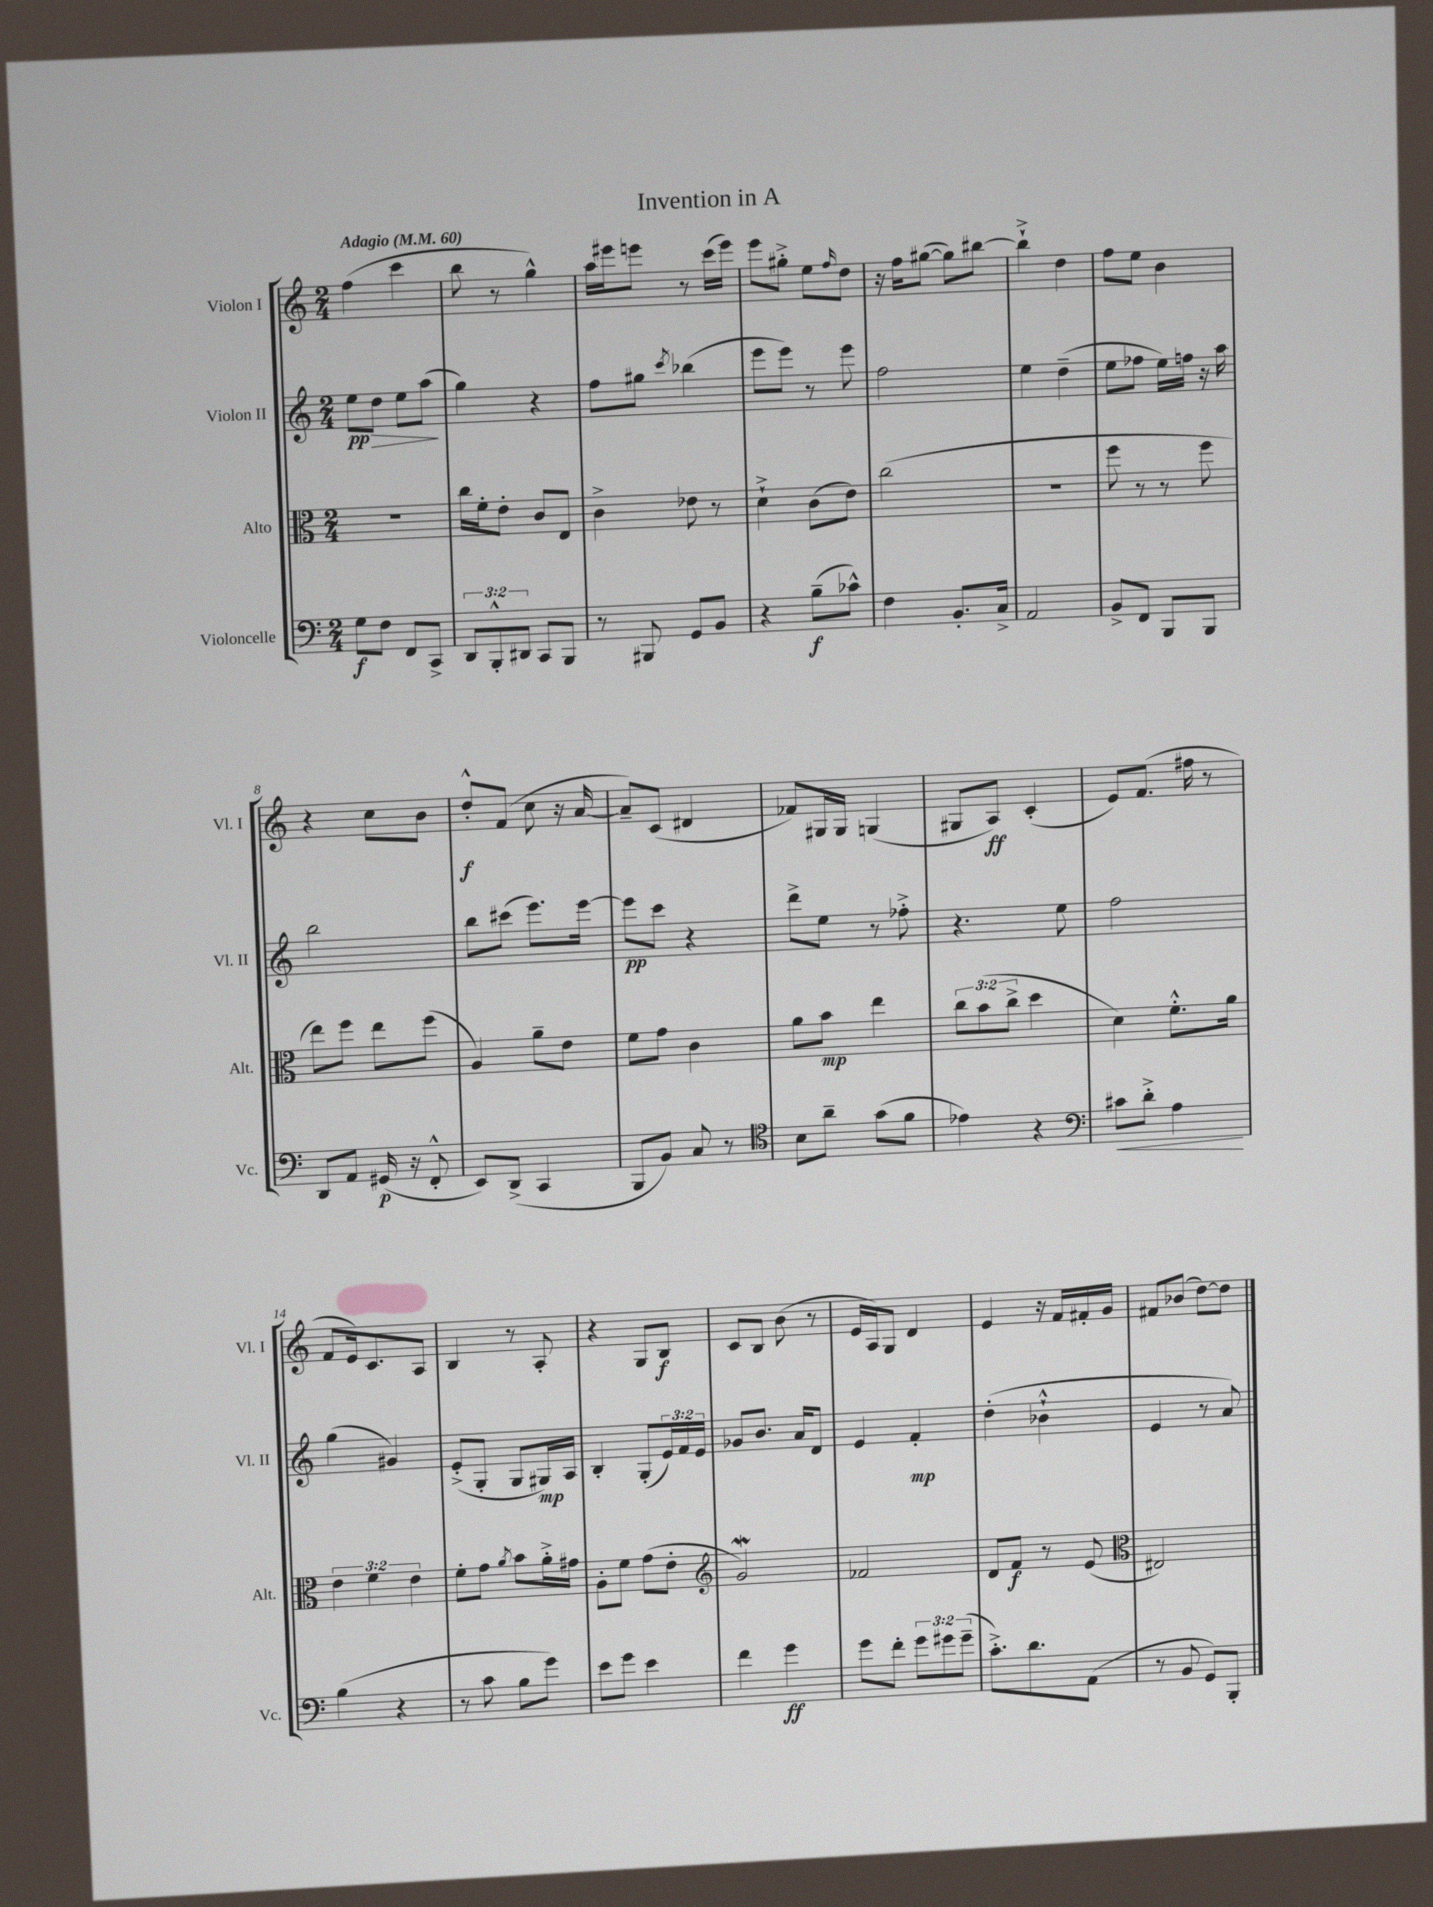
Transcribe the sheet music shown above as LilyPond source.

\header { title = "Invention in A" }
<<
\new StaffGroup <<
\new Staff = "s0" \with { instrumentName = "Violon I" shortInstrumentName = "Vl. I" } {
    \clef treble \key c \major \numericTimeSignature \time 2/4 \tempo "Adagio" 4 = 60
    f''4( c'''4 |
    b''8 r8 g''4-^) |
    a''16 eis'''16 e'''8 r8 c'''16( e'''16) |
    e'''8 gis''8-.-> e''8 \grace { f''16 } d''8 |
    r16 f''16 gis''8~( gis''8) bis''8~ |
    bis''4-!-> d''4 |
    f''8 e''8 b'4 |
    r4 c''8 b'8 |
    d''8-.-^\f f'8( c''8 r16 a'16~ |
    a'8--) c'8( dis'4 |
    fes'8) gis16 gis16 g4( |
    gis8 a8\ff) c'4-.( |
    e'8) f'8.( fis''16 r8 |
    f'8 e'16) c'8. a8 |
    b4 r8 a8-. |
    r4 g8 b8\f |
    c'8 b8 b'8( r8 |
    e'16 a16) g8 d'4 |
    e'4 r16 f'16 fis'16-. g'16 |
    fis'8 bes'8( d''8~) d''8 \bar "|." |
}
\new Staff = "s1" \with { instrumentName = "Violon II" shortInstrumentName = "Vl. II" } {
    \clef treble \key c \major \numericTimeSignature \time 2/4 \override Staff.TupletNumber.text = #tuplet-number::calc-fraction-text
    e''8\pp\> d''8 e''8 a''8\!( |
    g''4) r4 |
    f''8 gis''8 \acciaccatura { c'''8 } bes''4( |
    e'''8 e'''8) r8 e'''8 |
    f''2 |
    e''4 d''4--( |
    e''8 fes''8 e''16) f''16 r16 a''16 |
    b''2 |
    b''8 cis'''8( e'''8.) e'''16~ |
    e'''8\pp c'''8 r4 |
    d'''8-> e''8 r8 fes''8-.-> |
    r4. e''8 |
    f''2 |
    g''4( gis'4) |
    e'8-.->( g8-. g8 gis16\mp) a16 |
    b4-. g8-.( \tuplet 3/2 { e'16) f'16 e'16 } |
    ges'8 b'8. a'16 d'8 |
    e'4 f'4-.\mp |
    d''4-.( bes'4-!-^ |
    e'4 r8 a'8) \bar "|." |
}
\new Staff = "s2" \with { instrumentName = "Alto" shortInstrumentName = "Alt." } {
    \clef alto \key c \major \numericTimeSignature \time 2/4 \override Staff.TupletNumber.text = #tuplet-number::calc-fraction-text
    R2 |
    c''16 f'16-. e'8-. c'8 e8 |
    c'4-> ees'8 r8 |
    d'4-!-> c'8( e'8) |
    c''2( |
    r2 |
    f''8 r8 r8 f''8 |
    e''8) f''8 e''8 f''8( |
    a4) a'8-- e'8 |
    f'8 g'8 c'4 |
    a'8 b'8\mp e''4 |
    \tuplet 3/2 { c''8 b'8( c''8-> } d''4 |
    d'4) f'8.-.-^ a'16 |
    \tuplet 3/2 { e'4 f'4 e'4 } |
    f'8-. g'8 \acciaccatura { a'8 } b'8 a'16-.-> gis'16 |
    a8-. f'8 g'8( e'8-. |
    \clef treble g'2\mordent) |
    fes'2 |
    d'8 f'8\f r8 e'8( |
    \clef alto eis2) \bar "|." |
}
\new Staff = "s3" \with { instrumentName = "Violoncelle" shortInstrumentName = "Vc." } {
    \clef bass \key c \major \numericTimeSignature \time 2/4 \override Staff.TupletNumber.text = #tuplet-number::calc-fraction-text
    g8\f f8 f,8 c,8-> |
    \tuplet 3/2 { d,8 b,,8-.-^ dis,8 } c,8 b,,8 |
    r8 bis,,8 g,8 b,8 |
    r4 b8--\f( ces'8-^) |
    f4 b,8.-. c16-> |
    a,2 |
    b,8-> f,8 b,,8 b,,8 |
    d,8 a,8 gis,16\p( r16 f,8-.-^ |
    e,8) d,8->( c,4 |
    b,,8 b,8) c8 r8 |
    \clef tenor b8 a'8-- g'8( f'8 |
    ees'4) r4 |
    \clef bass cis'8\< d'8-.-> a4\! |
    b4( r4 |
    r8 c'8 b8 g'8) |
    e'8 g'8 e'4 |
    f'4 g'4\ff |
    g'8 f'8-. \tuplet 3/2 { g'8 gis'8 gis'8--( } |
    c'8.-.->) d'8. a,8( |
    r8 b,8 g,8) b,,8-. \bar "|." |
}
>>
>>
